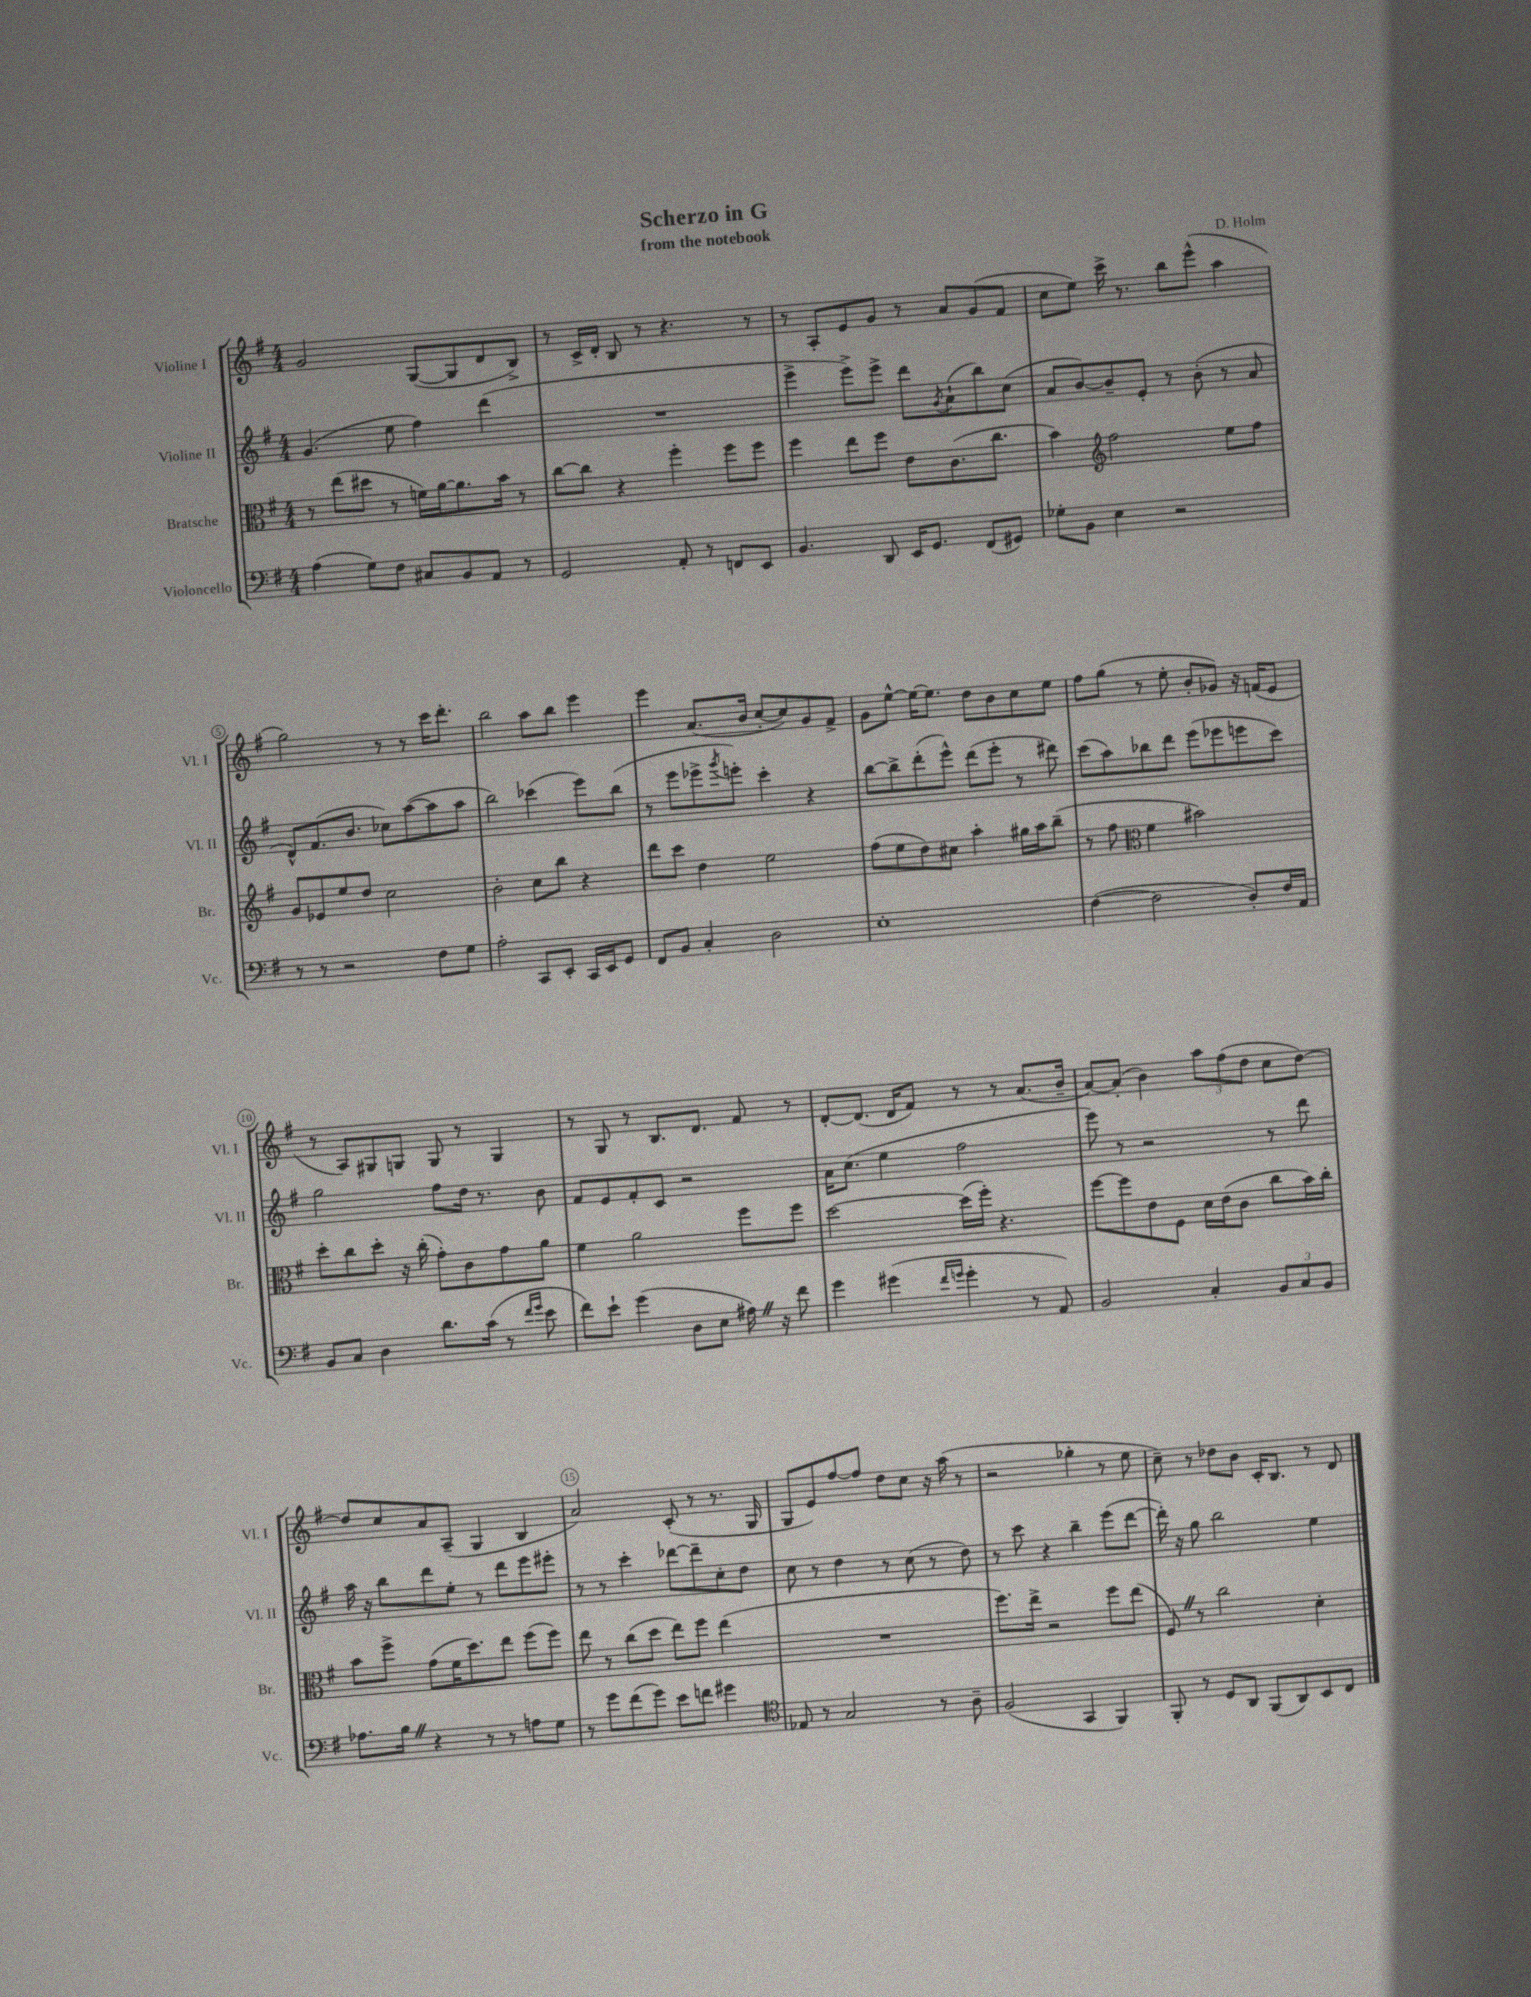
\header { title = "Scherzo in G" composer = "D. Holm" subtitle = "from the notebook" }
<<
\new StaffGroup <<
\new Staff = "s0" \with { instrumentName = "Violine I" shortInstrumentName = "Vl. I" } {
    \clef treble \key g \major \numericTimeSignature \time 4/4
    g'2 g8~( g8 d'8 b8->) |
    r8 c'16-> d'16-. b8 r8 r4. r8 |
    r8 a8-. e'8 g'8 r8 a'8 g'8( fis'8 |
    c''8 e''8) c'''16-> r8. b''8 e'''8-^( a''4 |
    g''2) r8 r8 c'''16 d'''8.-. |
    b''2 a''8 b''8 e'''4 |
    e'''4 a'8.( b'16 c''8~-. c''8) g'8 fis'8-> |
    g'8 e''8~-^ e''16~ e''8. d''8 b'8 c''8 e''8 |
    fis''8 g''8( r8 e''8-. b'8-. ges'8) r16 f'16( e'8 |
    r8 a8) gis8 g8 g8 r8 g4 |
    r8 g8 r8 b8. d'8. fis'8 r8 |
    d'8~-. d'8.( d'16 fis'8) r8 r8 a'8.( b'16-- |
    a'8~) a'8-.( b'4) \tuplet 3/2 { a''8 fis''8( d''8 } c''8 d''8~) |
    d''8 c''8 a'8 a8--( g4 b4 |
    a'2) c'8-.( r8 r8. g16 |
    g8 e'8) fis''8~ fis''8 d''8 c''8 r16 a''16( r8 |
    r2 ges''4-. r8 e''8 |
    c''8--) r8 des''8 b'8 c'16-. b8. r8 d'8 \bar "|." |
}
\new Staff = "s1" \with { instrumentName = "Violine II" shortInstrumentName = "Vl. II" } {
    \clef treble \key g \major \numericTimeSignature \time 4/4
    g'4.( e''8 fis''4) d'''4( |
    R1 |
    e'''4-> e'''8->) e'''8-> d'''8 \acciaccatura { g'8 } a'8-!( b''8) c''8( |
    a'8 b'8~) b'8-- e'8-. r8 b'8-.( r8 a'8 |
    d'8-^) fis'8.( b'8. ces''8) a''8~( a''8 a''8 |
    b''2) ces'''4( e'''8) b''8( |
    r8 e'''8 ees'''8-> \acciaccatura { g'''8 } e'''8-.) c'''4-. r4 |
    b''8~ b''8-> d'''8-.( e'''8-^) d'''8( e'''8-. r8 dis'''8) |
    c'''8( a''8) bes''8 d'''8 e'''8( ees'''8 e'''8 c'''8) |
    g''2 fis''8 d''16 r8. b'8 |
    fis'8 e'8 fis'8-. c'8 r2 |
    a'16 c''8.( e''4 fis''2 |
    e'''8) r8 r2 r8 d'''8 |
    a''16 r16 b''8 d'''8 e''8-. r8 d'''8 e'''8 eis'''8-. |
    r8 r8 c'''4-. des'''8~ des'''8-- c''8-. d''8 |
    c''8 r8 d''4 r8 c''8( r8 d''8) |
    r8 c'''8 r4 b''4-- e'''8( d'''8~ |
    d'''16-.) r16 g''8 b''2 e''4 \bar "|." |
}
\new Staff = "s2" \with { instrumentName = "Bratsche" shortInstrumentName = "Br." } {
    \clef alto \key g \major \numericTimeSignature \time 4/4
    r8 e''8( dis''8 r8 f'16) a'16~ a'8. b'16 r8 |
    c''8~ c''8 r4 fis''4-. fis''8 fis''8 |
    fis''4 e''8 fis''8 e'8 c'8.( c''8. |
    b'4) \clef treble fis''2 e''8 fis''8 |
    g'8 ees'8 e''8 d''8 c''2 |
    b'2-. c''8 b''8 r4 |
    d'''8 c'''8 d''4 e''2 |
    fis''8( e''8 d''8) cis''8 a''4-. gis''16 a''16 b''8--( |
    r8 fis''8 \clef alto fis'4 bis'2) |
    d''8-. c''8 d''8-. r16 c''16-.( g'8-.) c'8 g'8 a'8 |
    fis'4 a'2 fis''8 fis''8 |
    d''2~ d''16( fis''16-.) r4. |
    fis''8~ fis''8 e'8 fis8 d'16 e'16( c'8 c''8 b'16) c''16-. |
    b'8 fis''8-> g'8( fis'16 d''8.) e''8 fis''8( fis''8) |
    e''8 r8 c''8( d''8 e''8) fis''8 e''4( |
    R1 |
    fis''8.) e''16-> r2 fis''8 e''8( |
    fis8) \once \override BreathingSign.text = \markup { \musicglyph "scripts.caesura.straight" } \breathe r8 c''2 d'4-. \bar "|." |
}
\new Staff = "s3" \with { instrumentName = "Violoncello" shortInstrumentName = "Vc." } {
    \clef bass \key g \major \numericTimeSignature \time 4/4
    a4( g8) fis8 cis8 b,8 a,8 r8 |
    g,2 a,8-. r8 f,8 e,8 |
    b,4. d,8 e,16 g,8. fis,8( gis,8) |
    ges8-. b,8 e4 r2 |
    r8 r8 r2 fis8 g8 |
    a2-. c,8 e,8-. c,16 e,16 g,8 |
    fis,8 b,8 c4-. d2 |
    e1-. |
    fis4~( fis2 d8-.) fis16 a,16 |
    b,8 c8 d4 d'8. c'16( r8 \grace { fis'16 g'16 } e'8 |
    fis'8) e'8-! g'4( d8 e8 ais16) \once \override BreathingSign.text = \markup { \musicglyph "scripts.caesura.straight" } \breathe r16 fis'8 |
    g'4 gis'4( \grace { fis'16 g'16 } g'4-. r8 a,8) |
    b,2 c4-. \tuplet 3/2 { b,8 c8 b,8 } |
    aes8. b16 \once \override BreathingSign.text = \markup { \musicglyph "scripts.caesura.straight" } \breathe r4 r8 r8 a8 g8 |
    r8 g'8 fis'8( g'8) e'8 f'8 gis'4 |
    \clef tenor ees8 r8 g2 r8 a8-- |
    fis2( g,4 fis,4) |
    fis,8-. r8 d8 a,8 fis,8( a,8) b,8 c8 \bar "|." |
}
>>
>>
\layout { \context { \Score \override BarNumber.break-visibility = ##(#f #t #t) barNumberVisibility = #(every-nth-bar-number-visible 5) \override BarNumber.stencil = #(make-stencil-circler 0.1 0.3 ly:text-interface::print) } }
